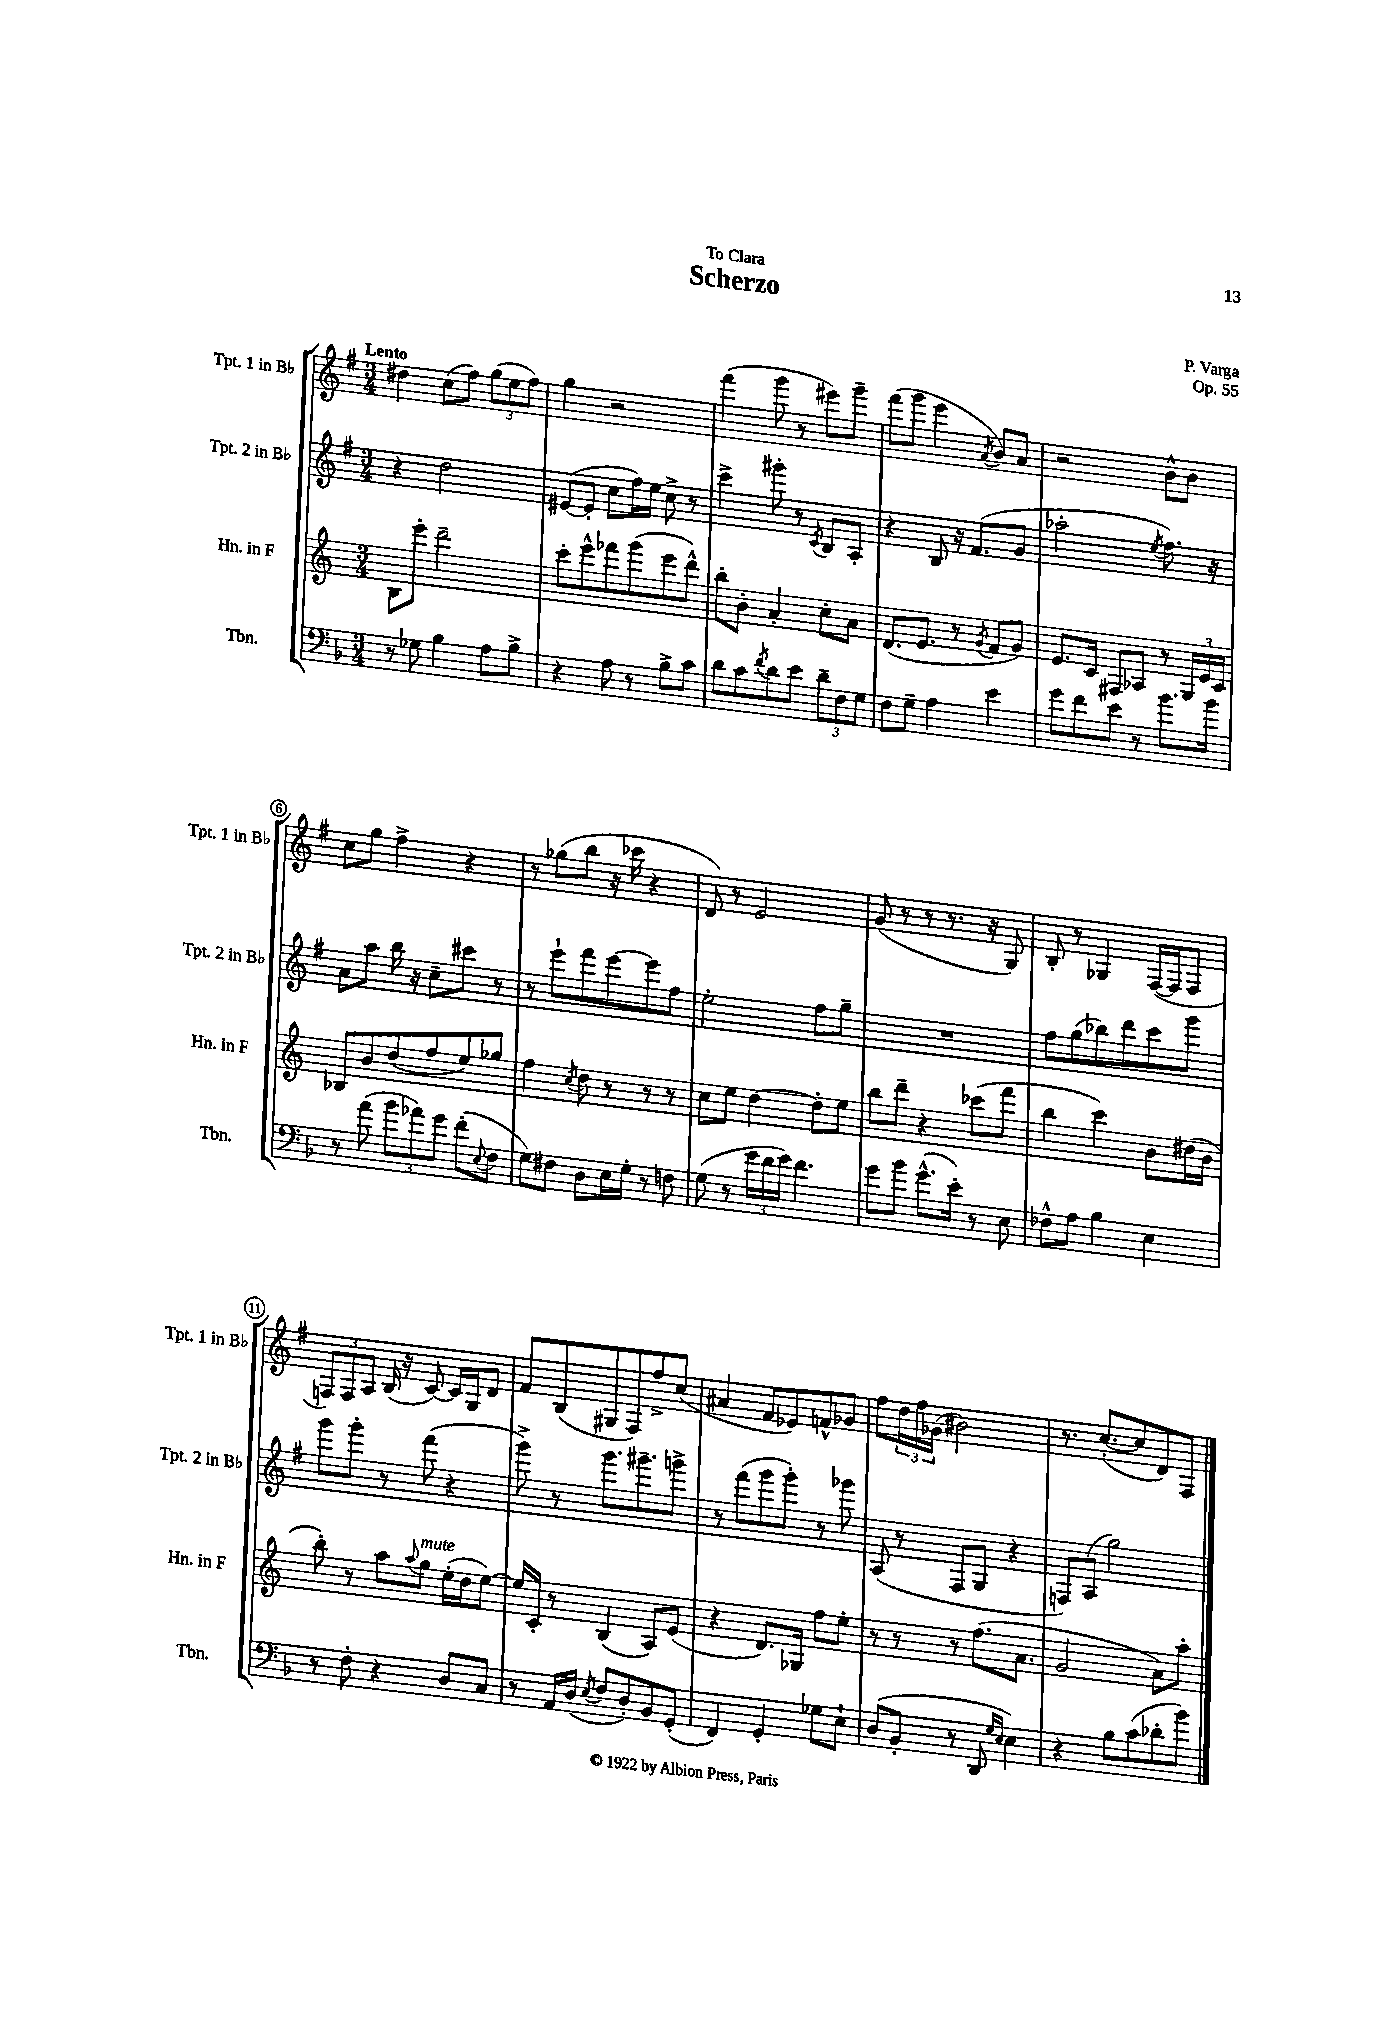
\header { title = "Scherzo" composer = "P. Varga" dedication = "To Clara" opus = "Op. 55" }
<<
\new StaffGroup <<
\new Staff = "s0" \with { instrumentName = "Tpt. 1 in Bb" shortInstrumentName = "Tpt. 1 in Bb" } {
    \clef treble \key g \major \numericTimeSignature \time 3/4 \tempo "Lento"
    dis''4 c''8( fis''8) \tuplet 3/2 { g''8( e''8 fis''8) } |
    g''4 r2 |
    fis'''4( g'''8 r8 eis'''8) g'''8-- |
    fis'''8( g'''8 e'''4 \acciaccatura { a'8 } b'8) a'8 |
    r2 b'8-^ b'8 |
    c''8 g''8 fis''4-> r4 |
    r8 ges''8( b''8 r16 ces'''16 r4 |
    d'8) r8 e'2 |
    g'8( r8 r8 r8. r16 g8) |
    b8-. r8 ges4 fis16~( fis16 fis8 |
    \tuplet 3/2 { f8) f8 a8 } b16( r16 c'8~) c'16 g16 d'8 |
    fis'8 b8( gis8 fis8) fis''8-> c''8( |
    ais'4 fis'8 ees'8) f'8-^ ges'8 |
    fis''8 \tuplet 3/2 { d''16 fis''16 ges'16( } bis'2) |
    r8. c''8.~-.( c''8 d'8) fis8 \bar "|." |
}
\new Staff = "s1" \with { instrumentName = "Tpt. 2 in Bb" shortInstrumentName = "Tpt. 2 in Bb" } {
    \clef treble \key g \major \numericTimeSignature \time 3/4
    r4 d''2 |
    eis'8~( eis'8-. c''8 fis''16) e''16 c''8-> r8 |
    c'''4-> gis'''8-. r8 \acciaccatura { c'8 } b8 a8-. |
    r4 b8 r16 fis'8.( g'8 |
    aes''2-. \acciaccatura { e''8 } fis''8.) r16 |
    a'8 a''8 b''16 r16 c''8-- cis'''8 r8 |
    r8 e'''8-! fis'''8 e'''8~ e'''8 fis''8 |
    e''2-. fis''8 g''8-- |
    R2. |
    fis''8 g''8( bes''8) d'''8 c'''8 g'''8 |
    g'''8 g'''8-. r8 fis'''8( r4 |
    g'''8->) r8 g'''8. gis'''8.-- g'''8-> |
    r8 fis'''8( g'''8 g'''8-.) r8 ges'''8 |
    a8( r8 fis8 g8 r4 |
    f8) a8( g''2) \bar "|." |
}
\new Staff = "s2" \with { instrumentName = "Hn. in F" shortInstrumentName = "Hn. in F" } {
    \clef treble \key c \major \numericTimeSignature \time 3/4
    b8 e'''8-. d'''2-- |
    c'''8-. e'''8-^ fes'''8 g'''8( e'''8 d'''8-^) |
    b''8-. b'8-. a'4-. c''8-. a'8 |
    d'8.( e'8. r8 \acciaccatura { g'8 } f'8 g'8) |
    e'8. c'16 fis8 aes8 r8 \tuplet 3/2 { g16 e'16 c'16 } |
    bes8 b'8 d''8( f''8 e''8) ges''8 |
    f''4 \acciaccatura { c''8 } d''8 r8 r8 r8 |
    c''8 e''8 d''4~ d''8-. e''8 |
    b''8 d'''8-- r4 ces'''8( f'''8 |
    b''4 c'''4) b'8 dis''16( b'16 |
    b''8-.) r8 a''8 \appoggiatura { a''8 } g''8^\markup { \italic "mute" } e''16-.( d''16 e''8~) |
    e''16 c'16-. r8 b4( a8) e'8( |
    r4 d'8.) ges16 f''8 e''8-. |
    r8 r8 r8 f''8.( a'8. |
    g'2 a'8) a''8-. \bar "|." |
}
\new Staff = "s3" \with { instrumentName = "Tbn." shortInstrumentName = "Tbn." } {
    \clef bass \key f \major \numericTimeSignature \time 3/4
    r8 ges8 bes4 a8 bes8-> |
    r4 a8 r8 bes8-> c'8 |
    d'8 c'8 \acciaccatura { f'8 } d'8 e'8 \tuplet 3/2 { d'8-- f8 g8 } |
    f8 g8-- a4 e'4 |
    g'8 f'8 e'8 r8 bes'8. bes'16 |
    r8 a'8( \tuplet 3/2 { bes'8 aes'8) g'8 } f'8-.( \appoggiatura { e8 } f8 |
    g8) fis8 d8 e16 g16-. r8 f8 |
    g8( r8 \tuplet 3/2 { g'16 f'16 g'16) } f'4. |
    g'8 bes'8 g'8.-^( e'16-.) r8 e8 |
    fes8-^ a8 bes4 e4 |
    r8 f8-. r4 d8 c8 |
    r8 a,16 d16( \acciaccatura { e8 } f8 d8-.) bes,8 g,8-.( |
    f,4) g,4-. ges8 e8-! |
    d8( bes,8-. r8 d,8 \grace { g16 e16 } e4) |
    r4 bes8 c'8( des'8-. bes'8) \bar "|." |
}
>>
>>
\layout { \context { \Score \override BarNumber.stencil = #(make-stencil-circler 0.1 0.3 ly:text-interface::print) } }
